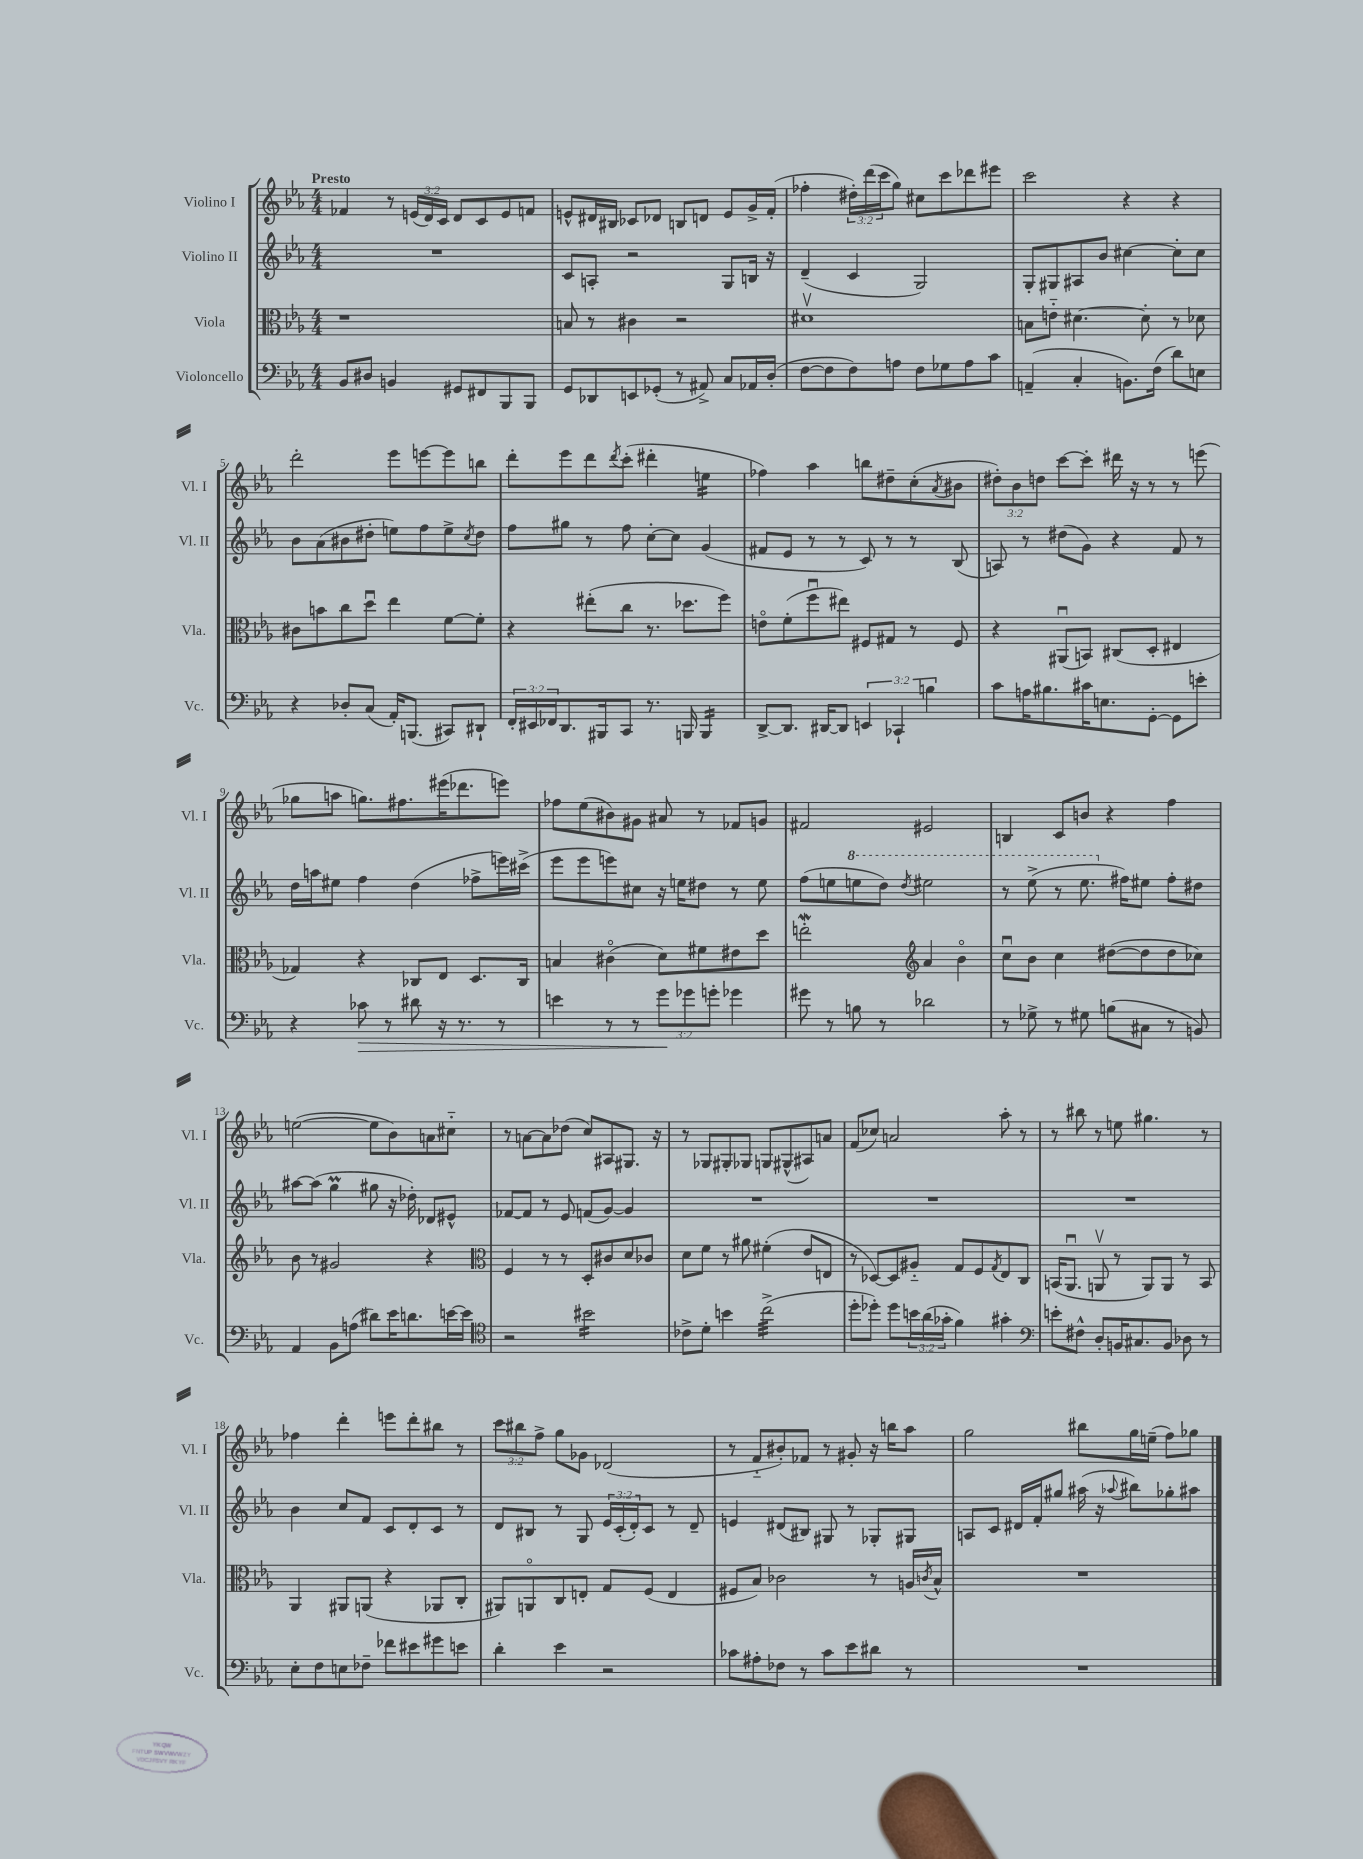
<<
\new StaffGroup <<
\new Staff = "s0" \with { instrumentName = "Violino I" shortInstrumentName = "Vl. I" } {
    \clef treble \key ees \major \numericTimeSignature \time 4/4 \override Staff.TupletNumber.text = #tuplet-number::calc-fraction-text \tempo "Presto"
    fes'4 r8 \tuplet 3/2 { e'16( d'16) c'16 } d'8 c'8 e'8 f'8 |
    e'8-^ dis'16 bis16 ces'8 des'8 b8 d'8 e'8 g'16-> f'16-.( |
    fes''4-. \tuplet 3/2 { dis''16-.) d'''16( c'''16 } g''8) cis''8 c'''8 des'''8 eis'''8 |
    c'''2 r4 r4 |
    d'''2-. ees'''8 e'''8~ e'''8 b''8 |
    d'''8-. ees'''8 d'''8 \acciaccatura { d'''8 } c'''8-.( dis'''4-. e''4:16 |
    fes''4) aes''4 b''8 dis''8-- c''8-.( \acciaccatura { aes'8 } bis'8 |
    \tuplet 3/2 { dis''8-.) bes'8 d''8 } c'''8~ c'''8-. dis'''16 r16 r8 r8 e'''8( |
    ges''8 a''8 g''8.) fis''8. eis'''16( des'''8. e'''8) |
    fes''8 ees''8( bis'8) gis'8 ais'8 r8 fes'8 g'8 |
    fis'2 eis'2 |
    b4 c'8 b'8 r4 f''4 |
    e''2~( e''8 bes'8) a'8 cis''8-_ |
    r8 a'8~ a'8 des''8( c''8) ais8 gis8. r16 |
    r8 ges8 gis8-. ges8 g8 gis8-^( ais8) a'8 |
    f'8( ces''8) a'2 aes''8-. r8 |
    r8 bis''8 r8 e''8 gis''4. r8 |
    fes''4 d'''4-. e'''8 d'''8-. bis''8 r8 |
    \tuplet 3/2 { c'''8 bis''8 f''8-> } g''8 ges'8 des'2( |
    r8 f'8-_ bis'8-.) fes'8 r8 gis'8-. r16 b''16 aes''8 |
    g''2 bis''8 g''16 e''16--( f''8) ges''8 \bar "|." |
}
\new Staff = "s1" \with { instrumentName = "Violino II" shortInstrumentName = "Vl. II" } {
    \clef treble \key ees \major \numericTimeSignature \time 4/4 \override Staff.TupletNumber.text = #tuplet-number::calc-fraction-text
    R1 |
    c'8 a8-. r2 g8 b16 r16 |
    d'4--( c'4 g2) |
    g8-. gis8 ais8 bes'8 cis''4~ cis''8-. cis''8 |
    bes'8 aes'8( bis'8 dis''8-. e''8) f''8 e''8-> \acciaccatura { c''8 } dis''8 |
    f''8 gis''8 r8 f''8 c''8~-. c''8 g'4( |
    fis'8 ees'8 r8 r8 c'8) r8 r8 bes8( |
    a8) r8 dis''8( g'8) r4 f'8 r8 |
    d''16 a''16 eis''8 f''4 d''4( fes''8-> e'''16) cis'''16->( |
    ees'''8 ees'''8 e'''8) cis''8 r16 e''16 dis''8 r8 e''8 |
    f''8( e''8 \ottava #1 e'''8 d'''8) \acciaccatura { d'''8 } eis'''2 |
    r8 ees'''8->( r8 ees'''8. \ottava #0 fis''16) eis''8 fis''8-. dis''8 |
    ais''8~ ais''8( g''4\prall gis''8 r16 des''16-.) des'8 eis'8-^ |
    fes'8~ fes'8 r8 ees'8 f'8( g'8~) g'4 |
    R1 |
    R1 |
    R1 |
    bes'4 c''8 f'8 c'8 d'8-. c'8 r8 |
    d'8 bis8 r8 g8 \tuplet 3/2 { ees'16 c'16-.( d'16-.) } c'8 r8 d'8-- |
    e'4 dis'8( bis8) gis8 r8 ges8-. gis8 |
    a8 c'8 dis'16 f'16-. gis''8 ais''16( r16 \appoggiatura { aes''8 } bis''8) ges''8-. ais''8 \bar "|." |
}
\new Staff = "s2" \with { instrumentName = "Viola" shortInstrumentName = "Vla." } {
    \clef alto \key ees \major \numericTimeSignature \time 4/4
    r1 |
    b8 r8 cis'4 r2 |
    dis'1\upbow |
    b8 e'8-_ dis'4.~ dis'8-. r8 des'8 |
    cis'8 b'8 c''8 d''8\downbow ees''4 f'8~ f'8-. |
    r4 eis''8-.( c''8 r8. des''8. f''8) |
    e'8\flageolet f'8-.( f''8\downbow eis''8) fis8 gis8 r8 fis8 |
    r4 ais,8\downbow( b,8) cis8( d8-. eis4 |
    ges4) r4 ces8 ees8 d8. ces16 |
    b4 cis'4\flageolet( d'8) fis'8 eis'8 d''8 |
    e''2-.\mordent \clef treble aes'4 bes'4\flageolet |
    c''8\downbow bes'8 c''4 dis''8~( dis''8 dis''8 ces''8) |
    bes'8 r8 gis'2 r4 |
    \clef alto f4 r8 r8 d8-. cis'8 d'8 ces'8 |
    d'8 f'8 r8 ais'8 fis'4-.( ees'8 e8 |
    r8 des8~) des8 ais8-_ g8 f8 \acciaccatura { g8 } ees8 c8 |
    b,16( aes,8.\downbow a,8\upbow r8 a,8) a,8 r8 b,8 |
    aes,4 ais,8 a,8( r4 aes,8 c8-. |
    ais,8) a,8\flageolet c8 e8-. g8 f8( e4 |
    fis8 bes8) ces'2 r8 a16 \acciaccatura { c'8 } bes16-^ |
    R1 \bar "|." |
}
\new Staff = "s3" \with { instrumentName = "Violoncello" shortInstrumentName = "Vc." } {
    \clef bass \key ees \major \numericTimeSignature \time 4/4 \override Staff.TupletNumber.text = #tuplet-number::calc-fraction-text
    bes,8 dis8 b,4 gis,8 fis,8 bes,,8 bes,,8 |
    g,8 des,8 e,8 ges,8-.( r8 ais,8->) c8 aes,16 d16-.( |
    f8~ f8 f8) a8 f8 ges8 a8 c'8 |
    a,4--( c4-. b,8.) f16( d'8) e8 |
    r4 des8-. c8( aes,16-.) b,,8.( cis,8) dis,8-! |
    \tuplet 3/2 { f,16-. eis,16 fes,16 } d,8. bis,,16 c,8 r8. b,,16 b,,4:16 |
    d,8~-> d,8. dis,16~ dis,8 \tuplet 3/2 { e,4 ces,4-! b4 } |
    c'8 a16 bis8. cis'16 e8. g,8~-. g,8 e'8-. |
    r4 ces'8\> r8 dis'8 r16 r8. r8 |
    e'4 r8 r8 \tuplet 3/2 { g'8\! ges'8 g'8-. } ges'4 |
    gis'8 r8 b8 r8 des'2 |
    r8 ges8-> r8 gis8 b8( cis8 r8 b,8) |
    aes,4 bes,8 a8( dis'8) ees'16 d'8. e'16~ e'16 |
    \clef tenor r2 bis'2:16 |
    ces'8-> d'8-. b'4 c''2:32->( |
    d''8-. des''8-.) des''8 \tuplet 3/2 { b'16 aes'16( ges'16-. } f'4) gis'4-. |
    \clef bass e'8-. fis8-^ d8-. b,16 cis8. b,8 des8 r8 |
    ees8-. f8 e8 fes8-- fes'8 eis'8 gis'8 e'8 |
    d'4-. ees'4 r2 |
    ces'8 ais8-. fes8 r8 ces'8 ees'8 dis'8 r8 |
    R1 \bar "|." |
}
>>
>>
